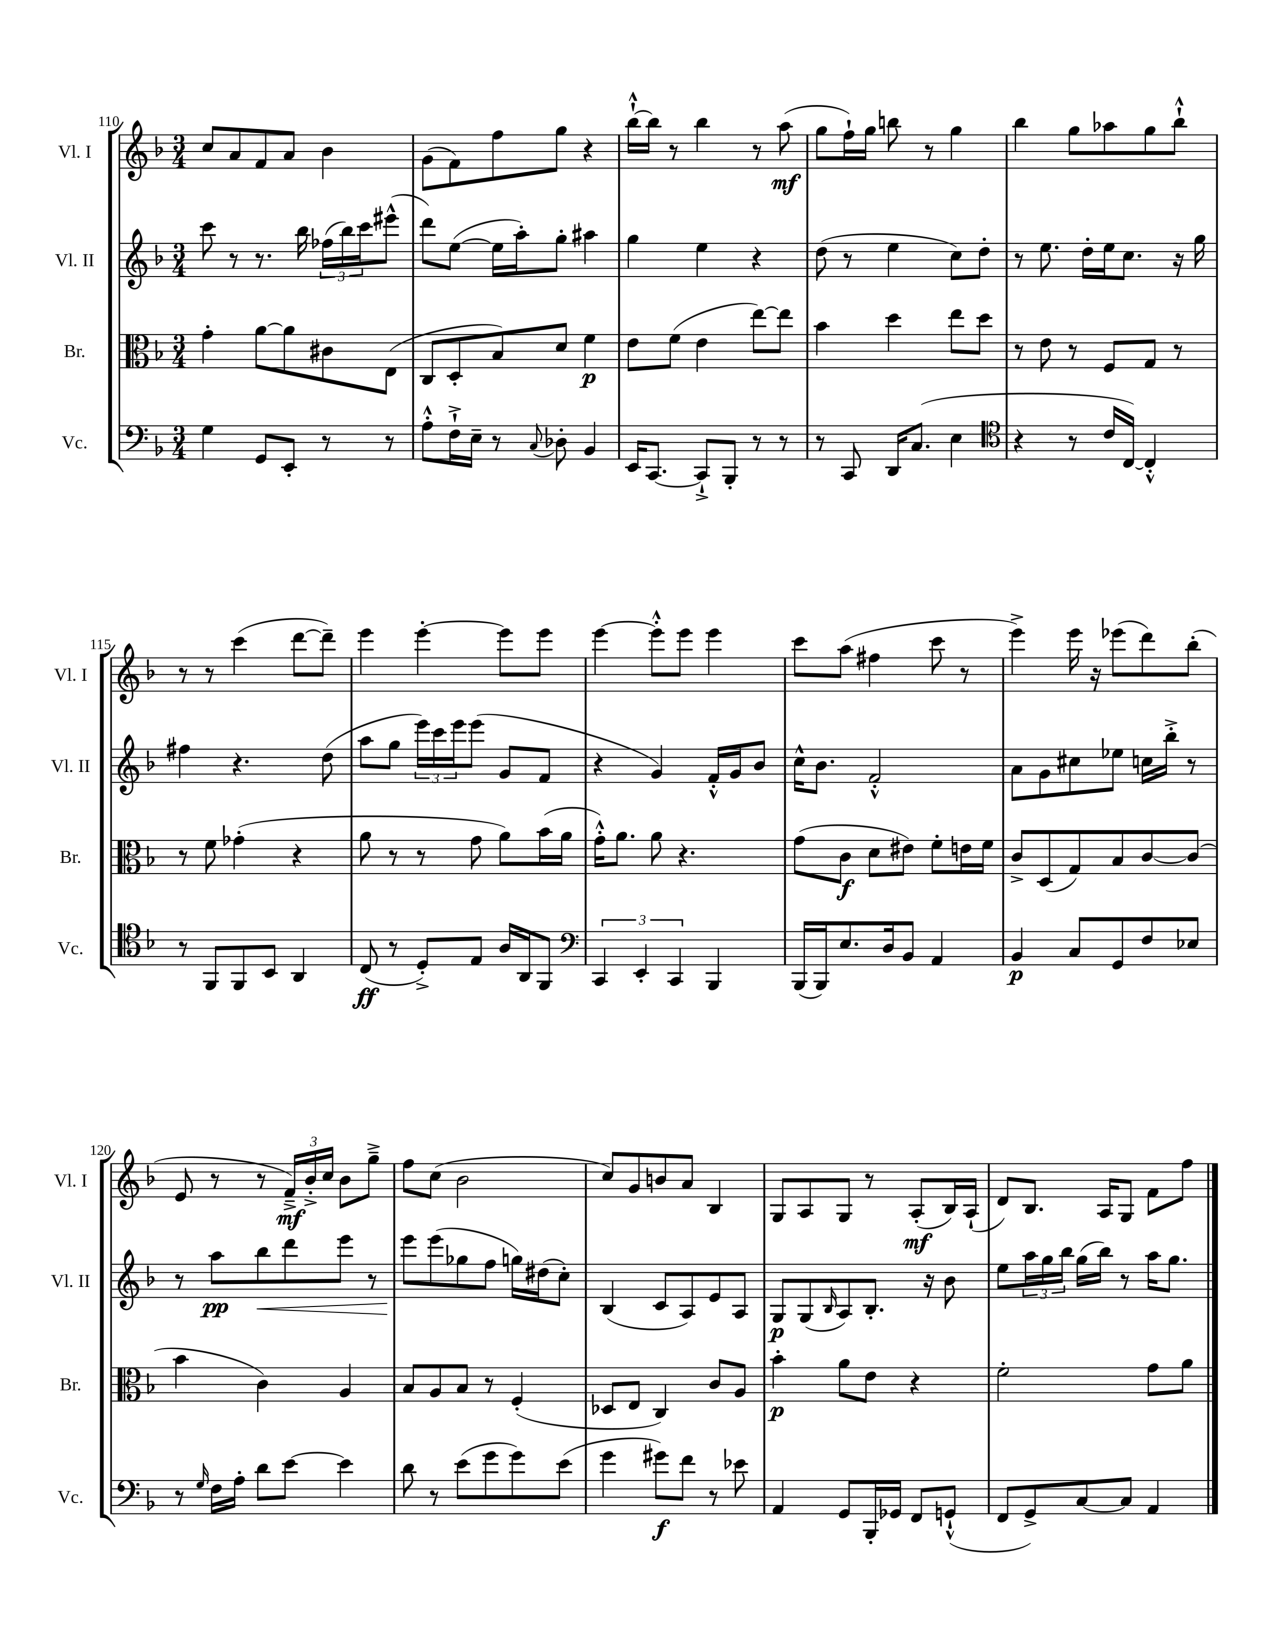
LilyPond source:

<<
\new StaffGroup <<
\new Staff = "s0" \with { instrumentName = "Vl. I" shortInstrumentName = "Vl. I" } {
    \clef treble \key f \major \numericTimeSignature \time 3/4
    c''8 a'8 f'8 a'8 bes'4 |
    g'8( f'8) f''8 g''8 r4 |
    bes''16~-!-^ bes''16 r8 bes''4 r8 a''8\mf( |
    g''8 f''16-!) g''16 b''8 r8 g''4 |
    bes''4 g''8 aes''8 g''8 bes''8-!-^ |
    r8 r8 c'''4( d'''8~ d'''8--) |
    e'''4 e'''4~-. e'''8 e'''8 |
    e'''4~ e'''8-.-^ e'''8 e'''4 |
    c'''8 a''8( fis''4 c'''8 r8 |
    e'''4->) e'''16 r16 ees'''8( d'''8) bes''8-.( |
    e'8 r8 r8 \tuplet 3/2 { f'16--->\mf) bes'16-.-> c''16 } bes'8 g''8---> |
    f''8 c''8( bes'2 |
    c''8) g'8 b'8 a'8 bes4 |
    g8 a8 g8 r8 a8-.\mf( bes16) a16-!( |
    d'8) bes8. a16 g8 f'8 f''8 \bar "|." |
}
\new Staff = "s1" \with { instrumentName = "Vl. II" shortInstrumentName = "Vl. II" } {
    \clef treble \key f \major \numericTimeSignature \time 3/4
    c'''8 r8 r8. bes''16 \tuplet 3/2 { fes''16( bes''16) c'''16 } eis'''8-^( |
    d'''8) e''8~( e''16 a''16-.) g''8-. ais''4 |
    g''4 e''4 r4 |
    d''8( r8 e''4 c''8) d''8-. |
    r8 e''8. d''16-. e''16 c''8. r16 g''16 |
    fis''4 r4. d''8( |
    a''8 g''8 \tuplet 3/2 { e'''16) c'''16 e'''16 } e'''8( g'8 f'8 |
    r4 g'4) f'16-.-^ g'16 bes'8 |
    c''16-^ bes'8. f'2-.-^ |
    a'8 g'8 cis''8 ees''8 c''16 bes''16-.-> r8 |
    r8 a''8\pp bes''8\< d'''8 e'''8 r8 |
    e'''8\! e'''8( ges''8 f''8 g''16) dis''16( c''8-.) |
    bes4( c'8 a8) e'8 a8 |
    g8\p g8( \grace { bes16 } a8) bes8.-. r16 bes'8 |
    e''8 \tuplet 3/2 { a''16 g''16 bes''16 } g''16( bes''16) r8 a''16 g''8. \bar "|." |
}
\new Staff = "s2" \with { instrumentName = "Br." shortInstrumentName = "Br." } {
    \clef alto \key f \major \numericTimeSignature \time 3/4
    g'4-. a'8~ a'8 cis'8 e8( |
    c8 d8-. bes8) d'8 f'4\p |
    e'8 f'8( e'4 e''8~) e''8 |
    bes'4 d''4 e''8 d''8 |
    r8 e'8 r8 f8 g8 r8 |
    r8 f'8 ges'4-.( r4 |
    a'8 r8 r8 g'8 a'8) bes'16( a'16 |
    g'16-.-^) a'8. a'8 r4. |
    g'8( c'8\f d'8 eis'8) f'8-. e'16 f'16 |
    c'8-> d8( g8) bes8 c'8~ c'8( |
    bes'4 c'4) a4 |
    bes8 a8 bes8 r8 f4-.( |
    des8 e8 c4) c'8 a8 |
    bes'4-.\p a'8 e'8 r4 |
    f'2-. g'8 a'8 \bar "|." |
}
\new Staff = "s3" \with { instrumentName = "Vc." shortInstrumentName = "Vc." } {
    \clef bass \key f \major \numericTimeSignature \time 3/4
    g4 g,8 e,8-. r8 r8 |
    a8-.-^ f16-!-> e16-- r8 \appoggiatura { c8 } des8-. bes,4 |
    e,16 c,8.~ c,8-!-> bes,,8-. r8 r8 |
    r8 c,8 d,16 c8.( e4 |
    \clef tenor r4 r8 c'16 c16~) c4-.-^ |
    r8 f,8 f,8 bes,8 a,4 |
    c8\ff( r8 d8-.->) e8 a16 a,16 f,8 |
    \clef bass \tuplet 3/2 { c,4 e,4-. c,4 } bes,,4 |
    bes,,16( bes,,16) e8. d16 bes,8 a,4 |
    bes,4\p c8 g,8 f8 ees8 |
    r8 \grace { g16 } f16 a16-. d'8 e'8~ e'4 |
    d'8 r8 e'8( g'8 g'8) e'8( |
    g'4 gis'8\f) f'8 r8 ees'8 |
    a,4 g,8 bes,,16-. ges,16 f,8 g,8-!-^( |
    f,8 g,8->) c8~ c8 a,4 \bar "|." |
}
>>
>>
\layout { \context { \Score currentBarNumber = #110 } }
